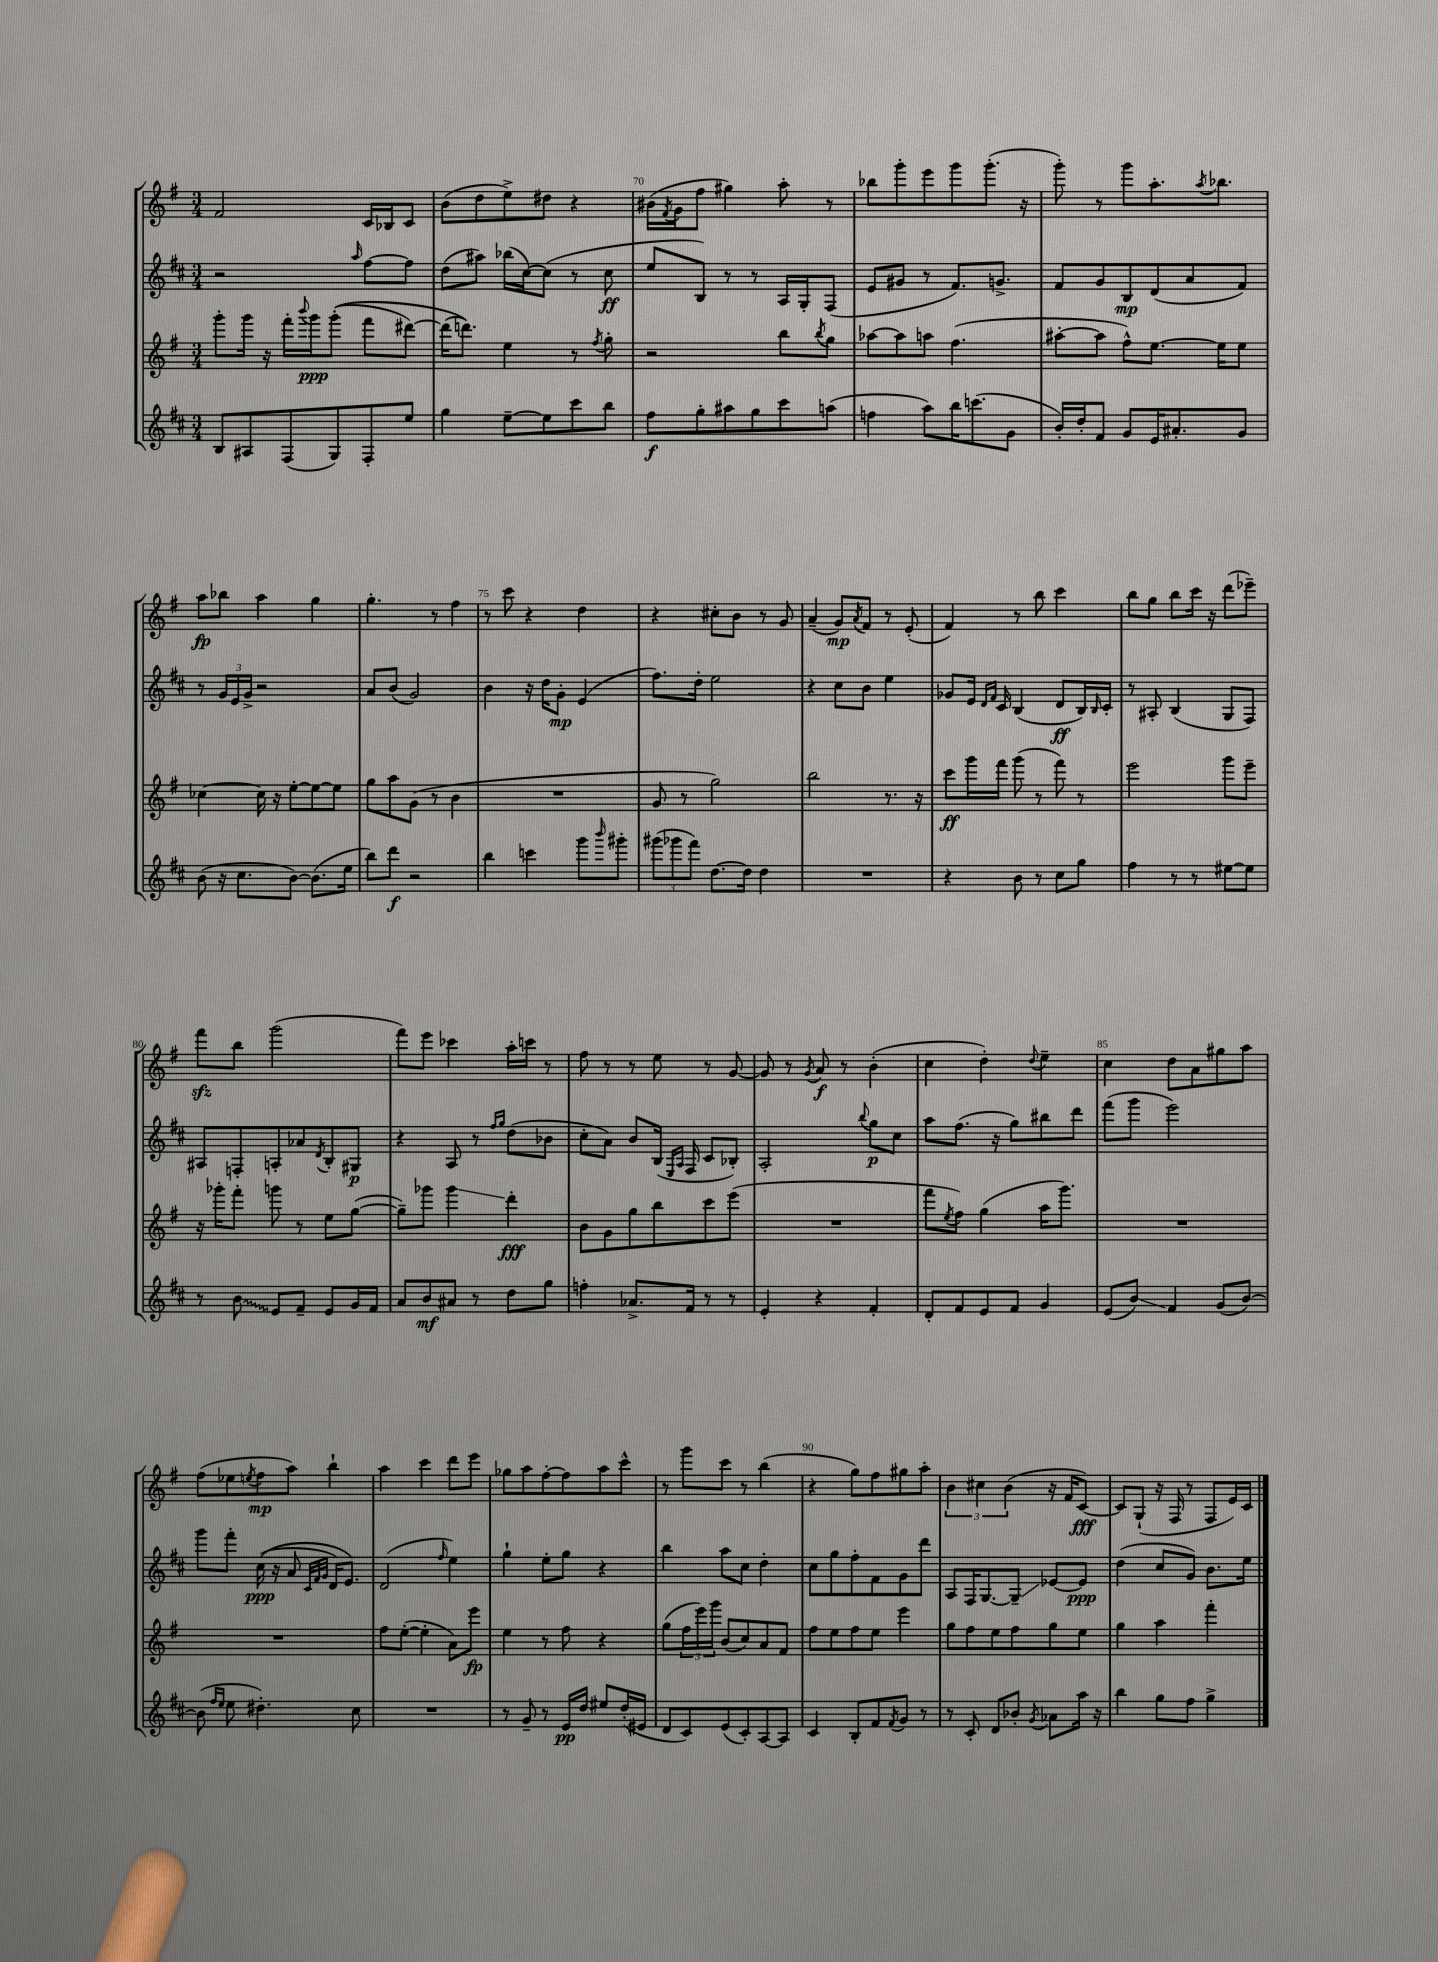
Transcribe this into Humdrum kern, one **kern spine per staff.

**kern	**kern	**kern	**kern
*staff4	*staff3	*staff2	*staff1
*clefG2	*clefG2	*clefG2	*clefG2
*k[f#c#]	*k[f#]	*k[f#c#]	*k[f#]
*M3/4	*M3/4	*M3/4	*M3/4
8B	8ggg'	2r	2f#
8A#	16ggg	.	.
.	16r	.	.
(8F#	16fff#'	.	.
.	8qqbbb	.	.
.	16ggg	.	.
8G)	&((8ggg'	.	.
.	.	16qqaa	.
8F#'	8fff#	[8ff#	16c
.	.	.	16B-
8ee	[8ddd#)	8ff#]	8c
=	=	=	=
4gg	(16ddd#]	(8dd	(8b
.	8.ddd)&)	.	.
.	.	8aa#)	8dd
[8ee~	4ee	(16bb-	8ee^)
.	.	[16cc#)	.
8ee]	.	(8cc#]	8dd#
8ccc#	8r	8r	4r
.	8qff#	.	.
8bb	8gg'	8cc#	.
=	=	=	=
8ff#	2r	8ee	(16b#
.	.	.	8qf#
.	.	.	16g
8gg'	.	8B)	8ff#
8aa#	.	8r	4gg#)
8gg	.	8r	.
8ccc#	8bb	16A	8aa'
.	.	16G'	.
.	8qbb	.	.
(8aa	8gg	(8F#	8r
=	=	=	=
4ff	[8aa-	8e	8bb-
.	8aa-]	8g#	8ggg'
8aa)	8aa	8r	8eee
16bb	(4.ff#	8.f#)	8ggg
(8.ccc	.	.	.
.	.	.	(8.ggg'
.	.	8.g^	.
8g	.	.	.
.	.	.	16r
=	=	=	=
16b')	[8aa#'	8f#	8ggg')
16dd'	.	.	.
8f#	8aa#]	8g	8r
8g	8ff#^^)	8B	8ggg
16e	[8.ee	(8d	8.aa'
8.a#'	.	.	.
.	.	8a	.
.	.	.	8qaa
.	16ee]	.	8.bb-
8g	8ee	8f#)	.
=	=	=	=
(8b	[4cc-	8r	8aa
16r	.	24g	8bb-
.	.	24e	.
8.cc#	.	.	.
.	.	24g^	.
.	16cc-]	2r	4aa
.	16r	.	.
[8b)	[8ee'	.	.
(8.b]	8ee_	.	4gg
.	8ee]	.	.
16ee	.	.	.
=	=	=	=
8bb)	8gg	8a	4.gg'
8ddd	8aa	(8b	.
2r	(8g	2g)	.
.	8r	.	8r
.	4b	.	4ff#
=	=	=	=
4bb	2.r	4b	8r
.	.	.	8ccc
4ccc	.	16r	4r
.	.	16dd	.
.	.	8g'	.
8ggg	.	(4e	4dd
16qqbbb	.	.	.
8ggg#'	.	.	.
=	=	=	=
(12ggg#	8g	8.ff#)	4r
12ggg-	.	.	.
.	8r	.	.
12fff#)	.	.	.
.	.	16dd'	.
[8.dd	2gg)	2ee	8cc#'
.	.	.	8b
16dd]	.	.	.
4dd	.	.	8r
.	.	.	8g
=	=	=	=
2.r	2bb	4r	(4a~
.	.	8cc#	8g)
.	.	.	8qa
.	.	8b	8f#
.	8.r	4ee	8r
.	.	.	(8e'
.	16r	.	.
=	=	=	=
4r	8ccc	8g-	4f#)
.	16ggg	16e	.
.	.	16qqd	.
.	.	16qqf#	.
.	16fff#	16c#	.
8b	(8ggg	(4B	8r
8r	8r	.	8bb
8cc#	8fff#)	8d	4ccc
8gg	8r	16B)	.
.	.	16qqB	.
.	.	16c#'	.
=	=	=	=
4ff#	2eee	8r	8bb
.	.	8A#'	8gg
8r	.	(4B	8bb
8r	.	.	16ccc
.	.	.	16r
[8ee#	8ggg	8G	(8ddd
8ee#]	8eee~	8F#)	8eee-~)
=	=	=	=
8r	16r	8A#	8fff#
.	16ggg-'	.	.
8b	8fff#'	8F'	8bb
8e	8ggg	8A'	(2ggg
8f#~	8r	8a-	.
.	.	8qd	.
8e	8ee	8B'	.
16g	([8gg	8G#	.
16f#	.	.	.
=	=	=	=
8a	8gg~])	4r	8fff#)
8b	8ggg-	.	8eee
8a#	4ggg-	8A	4ccc-
8r	.	8r	.
.	.	16qqff#	.
.	.	16qqgg	.
8dd	4ddd'	(8dd	16aa'
.	.	.	16ccc
8gg	.	8b-	8r
=	=	=	=
4ff'	8b	8cc#'	8ff#
.	8g	8a)	8r
8.a-^	8gg	8b	8r
.	8bb	(16B	8ee
.	.	16qqE	.
.	.	16qqA	.
16f#	.	16F#	.
8r	8ccc	8c#	8r
8r	(8eee	8B-')	[8g
=	=	=	=
4e'	2.r	2A'	8g]
.	.	.	8r
.	.	.	8qg
4r	.	.	8a
.	.	.	8r
.	.	8qqbb	.
4f#'	.	8gg	(4b'
.	.	8cc#	.
=	=	=	=
8d'	8fff#	8aa	4cc
.	8qee	.	.
8f#	8ff#)	(8.ff#	.
8e	(4gg	.	4dd')
.	.	16r	.
8f#	.	8gg)	.
.	.	.	8qqdd
4g	16aa	8bb#	4ee~
.	8.ggg)	.	.
.	.	8ddd	.
=	=	=	=
(8e	2.r	(8fff#	4cc
8b)	.	8ggg	.
4f#	.	2eee)	8dd
.	.	.	8a
(8g	.	.	8gg#
[8b)	.	.	8aa
=	=	=	=
(8b]	2.r	8ggg	(8ff#
16qqff#	.	.	.
16qqee	.	.	.
8ee	.	8fff#'	8ee-
.	.	.	8qee
4.dd#')	.	&((16cc#	8ff#
.	.	16r	.
.	.	8a	8aa)
.	.	32qqc#	.
.	.	32qqf#	.
.	.	32qqg	.
.	.	16d)	4bb`
.	.	8.e&)	.
8cc#	.	.	.
=	=	=	=
2.r	8ff#	(2d	4aa
.	([8ee'	.	.
.	4ee']	.	4ccc
.	.	16qqff#	.
.	8a)	4ee)	8ddd
.	8eee	.	8eee
=	=	=	=
8r	4ee	4gg`	8gg-
8g~	.	.	8aa
8r	8r	8ee'	[8ff#'
16e	8ff#	8gg	8ff#]
16dd	.	.	.
8ee#	4r	4r	8aa
(16dd'	.	.	8ccc^^
16e#	.	.	.
=	=	=	=
8d	(8gg	4bb	8r
8c#)	24ff#	.	8ggg
.	24eee)	.	.
.	24ggg	.	.
(8e	(8b	8aa	8ccc
8c#')	8cc)	8cc#	8r
[8A	8a	4dd'	(4bb
8A]	8f#	.	.
=	=	=	=
4c#	8ff#	8cc#	4r
.	8ee	8gg	.
8B'	8ff#	8ff#'	8gg)
8f#	8ee	8f#	8ff#
8qf#	.	.	.
8g	4eee	8g	8gg#
8r	.	8ddd	8aa'
=	=	=	=
8r	8gg	8A	6b
8c#'	8ff#	16F#	.
.	.	.	6cc#
.	.	[8.G	.
8d	8ee	.	.
.	.	.	(6b
8b-'	8ff#	8G~]	.
8qg	.	.	.
8a-	8gg	[8e-	16r
.	.	.	16f#
16aa	8ee	8e-]	[8c)
16r	.	.	.
=	=	=	=
4bb	4gg	(4dd	8c]
.	.	.	(8G`
8gg	4aa	8cc#	16r
.	.	.	16F#
8ff#	.	8g)	8r
4gg^	4fff#'	8.b	8F#
.	.	.	16e)
.	.	16ee	16c
==	==	==	==
*-	*-	*-	*-
